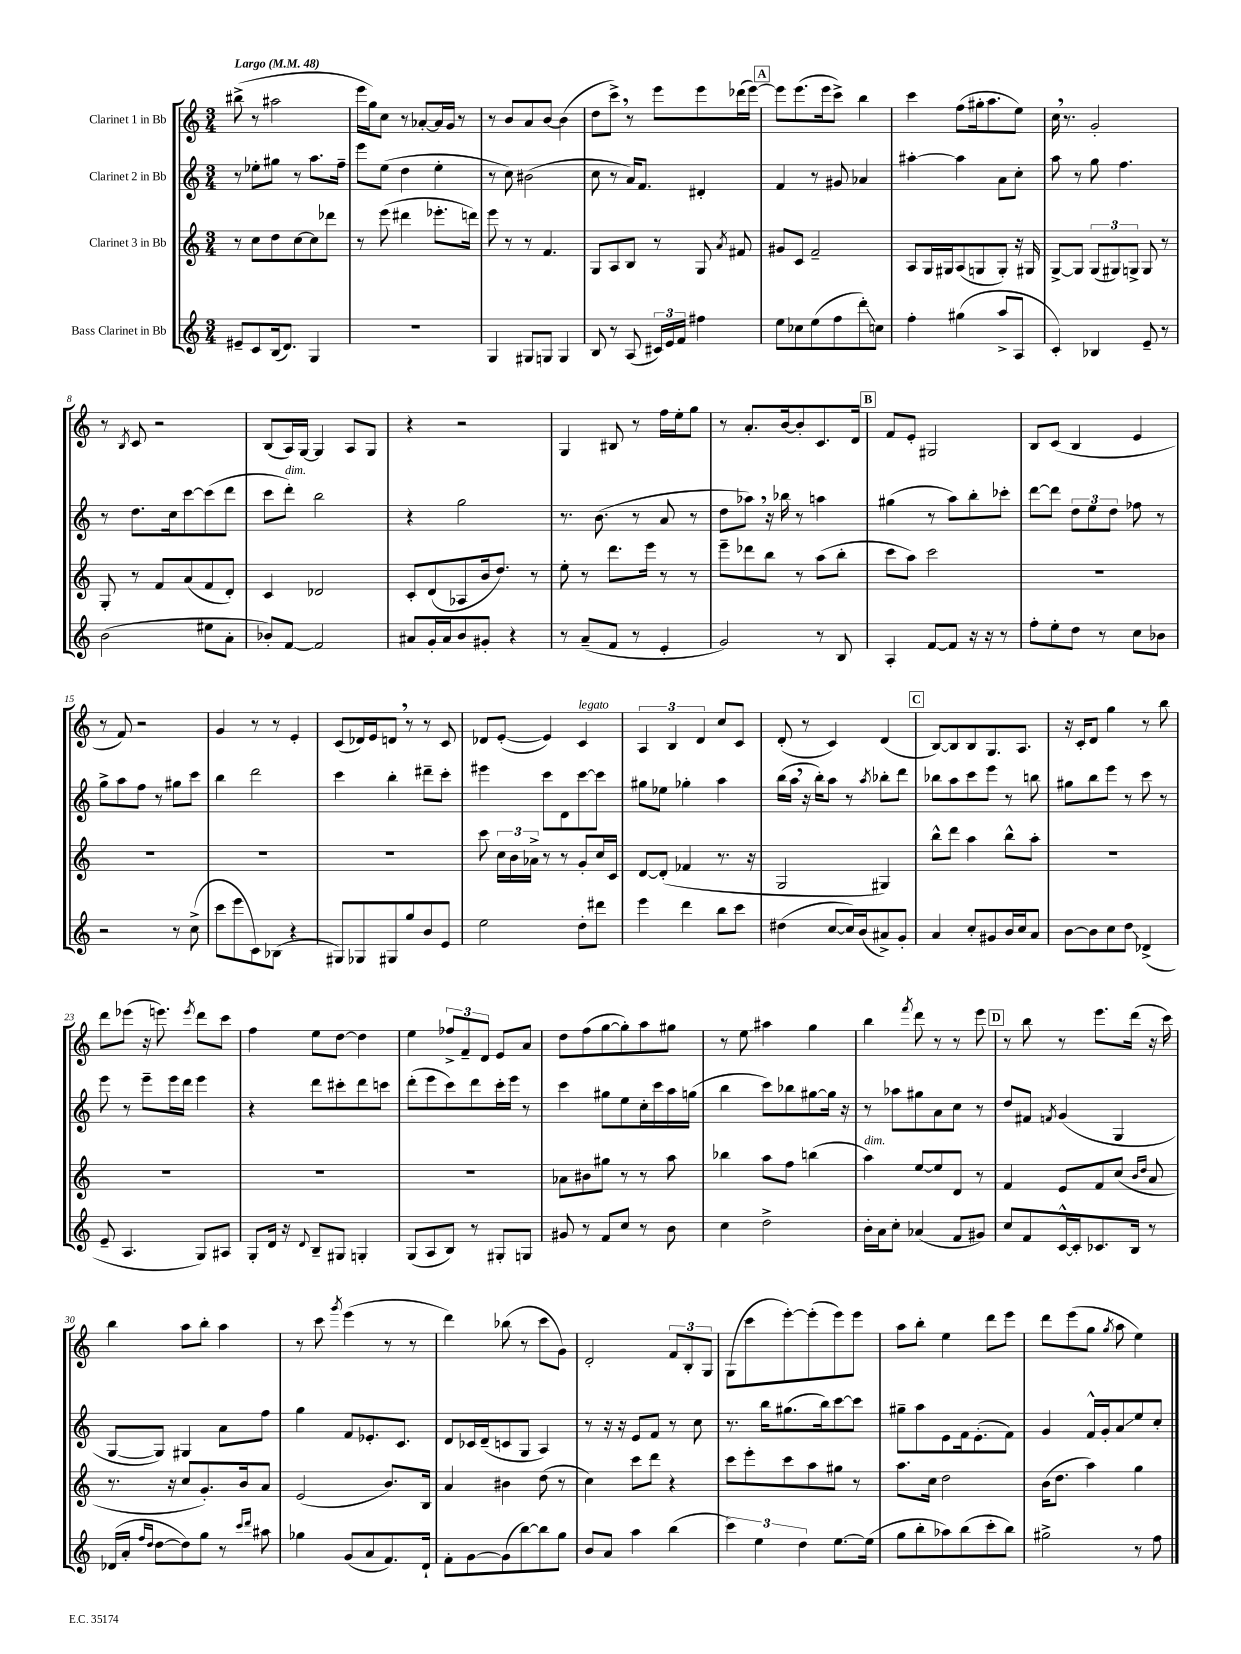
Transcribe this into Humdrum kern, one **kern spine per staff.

**kern	**kern	**kern	**kern
*staff4	*staff3	*staff2	*staff1
*clefG2	*clefG2	*clefG2	*clefG2
*k[]	*k[]	*k[]	*k[]
*M3/4	*M3/4	*M3/4	*M3/4
*MM48	*MM48	*MM48	*MM48
8e#~	8r	8r	(8bb#^
8c	8cc	8ee-'	8r
(16B	8dd	8gg#	2aa#
8.d)	.	.	.
.	[8cc	8r	.
4G	8cc]	8.aa	.
.	8ddd-	.	.
.	.	16ff~	.
=	=	=	=
2.r	8r	8eee	16eee
.	.	.	16gg)
.	(8eee	(8ee	8cc
.	4ddd#	4dd	8r
.	.	.	[8a-'
.	8.eee-'	4ee'	16a-]
.	.	.	16g
.	.	.	8r
.	16ddd)	.	.
=	=	=	=
4G	8eee	8r	8r
.	8r	8cc)	8b
8G#	8r	(2b#	8a
8G	4.f	.	[8b
4G	.	.	(4b]
=	=	=	=
8B	8G	8cc	8dd
8r	8A	8r	8ccc^)
(8A	8B	16a)	8r
.	.	8.f	.
24c#)	8r	.	8eee
24e	.	.	.
24f	.	.	.
4ff#	8G	4d#'	8eee
.	8qa	.	.
.	8f#	.	(16ddd-
.	.	.	[16eee)
=	=	=	=
8ee	8g#	4f	8eee]
8cc-	8c	.	(8.eee
(8ee	2f~	8r	.
.	.	.	16eee
8ff	.	8g#	8ccc^)
8ddd')	.	4a-	4bb
8cc	.	.	.
=	=	=	=
4ff'	8A	[4aa#'	4ccc
.	16G	.	.
.	16G#	.	.
(4gg#	(8A	4aa#]	(8ff
.	8G	.	16gg#'
.	.	.	8.aa
8aa^	8G')	8a	.
8A	16r	8cc'	8ee)
.	16G#	.	.
=	=	=	=
4c')	[8G^	8aa	16cc
.	.	.	8.r
.	8G]	8r	.
4B-	(12G	8gg	2g'
.	12G#)	.	.
.	.	4.ff	.
.	12G^	.	.
8e~	8G	.	.
8r	8r	.	.
=	=	=	=
(2b	8G'	8r	8r
.	.	.	8qB
.	8r	8.dd	8c
.	8f	.	2r
.	.	16cc	.
.	(8a	[8ccc	.
8ee#	8f	(8ccc]	.
8a'	8d')	8ddd	.
=	=	=	=
8b-')	4c	8ccc	(8B
[8f	.	8ddd')	16A)
.	.	.	[16G
2f]	2d-	2bb	4G]
.	.	.	8A
.	.	.	8G
=	=	=	=
8a#	8c'	4r	4r
16g'	(8d	.	.
16a#	.	.	.
8b	8A-	2gg	2r
8g#'	16b	.	.
.	8.dd)	.	.
4r	.	.	.
.	8r	.	.
=	=	=	=
8r	8ee'	8.r	4G
(8a~	8r	.	.
.	.	(8.b	.
8f	8.ddd	.	8B#
8r	.	8r	8r
.	16eee	.	.
4e'	8r	8a	16ff
.	.	.	16ee'
.	8r	8r	8gg
=	=	=	=
2g)	8eee~	8dd	8r
.	8ddd-	8aa-)	8.a'
.	8bb	16r	.
.	.	16bb-	[16b
.	8r	8r	8b']
8r	(8aa	4aa	8.c
8B	8bb'	.	.
.	.	.	16d
=	=	=	=
4A'	8ccc	(4gg#	8f
.	8aa)	.	8e'
[8f	2ccc	8r	2G#
8f]	.	8aa)	.
16r	.	8bb'	.
16r	.	.	.
8r	.	8ccc-'	.
=	=	=	=
8ff'	2.r	[8ddd	8B
8ee'	.	8ddd]	(8c
8dd	.	12dd	4B
.	.	12ee	.
8r	.	.	.
.	.	12dd	.
8cc	.	8ff-	4e
8b-	.	8r	.
=	=	=	=
2r	2.r	8gg^	8r
.	.	8aa	8f)
.	.	8ff	2r
.	.	8r	.
8r	.	8gg#	.
(8cc^	.	8ccc	.
=	=	=	=
8ccc	2.r	4bb	4g
8eee	.	.	.
8c)	.	2ddd	8r
(8B-	.	.	8r
4r	.	.	4e'
=	=	=	=
8G#)	2.r	4ccc	(8c
8G-	.	.	16d-)
.	.	.	16e
8G#	.	4bb'	8d
8gg	.	.	8r
8b	.	8ddd#~	8r
8e	.	8ccc'	8c
=	=	=	=
2ee	8ccc	4eee#	8d-
.	24cc	.	([8e'
.	24b	.	.
.	24a-^	.	.
.	8r	8ccc	4e])
.	8r	8d	.
8dd'	8g'	[8ccc	4c
8ddd#	16cc	8ccc]	.
.	16c	.	.
=	=	=	=
4eee	[8d	8gg#	6A
.	(8d']	8ee-	.
.	.	.	6B
4ddd	4f-	4gg-'	.
.	.	.	6d
8bb	8.r	4aa	8cc
8ccc	.	.	8c
.	16r	.	.
=	=	=	=
(4dd#	2G	(16bb	(8d'
.	.	16aa	.
.	.	16r	8r
.	.	16bb')	.
[8cc	.	8aa	4c)
16cc])	.	8r	.
(16b	.	.	.
.	.	8qaa	.
8a#^)	4G#)	8bb-'	(4d
8g'	.	8ddd	.
=	=	=	=
4a	8bb^^	8bb-	[8B)
.	8ddd	8aa	8B]
8cc'	4aa	8ccc	8B
8g#	.	8eee	8.G
16b	8bb^^	8r	.
16cc	.	.	8.A
8a	8aa'	8bb	.
=	=	=	=
[8b	2.r	8gg#	16r
.	.	.	16c'
8b]	.	8bb	8d
8cc	.	8eee	4gg
8dd	.	8r	.
(4d-^	.	8ccc	8r
.	.	8r	8bb
=	=	=	=
8e~	2.r	8eee	8ddd
4.A	.	8r	(8eee-
.	.	8eee~	16r
.	.	.	8.eee)
.	.	16eee	.
.	.	16ddd	.
.	.	.	8qeee
8G)	.	4eee	8ddd
8A#	.	.	8ccc
=	=	=	=
8G'	2.r	4r	4ff
16d	.	.	.
16r	.	.	.
8qqd	.	.	.
8B~	.	8ddd	8ee
8G#	.	8ccc#'	[8dd
4G'	.	8ddd	4dd]
.	.	8ccc	.
=	=	=	=
(8G	2.r	(8ddd'	4ee
8A	.	8eee	.
8B)	.	8ccc)	12ff-^
.	.	.	12f~
8r	.	8ddd	.
.	.	.	12d
8G#'	.	16ccc'	8e
.	.	16eee	.
8G	.	8r	8a
=	=	=	=
8g#	8a-	4ccc	8dd
8r	8b#	.	(8ff
8f	8gg#	8gg#	[8gg
8cc	8r	8ee	8gg'])
8r	8r	16cc'	8aa
.	.	16ccc	.
8b	8aa	16aa	8gg#
.	.	(16gg	.
=	=	=	=
4cc	4bb-	4bb	8r
.	.	.	8ee
2dd^	8aa	8ccc)	4aa#
.	8ff	8bb-	.
.	(4bb	[8gg#	4gg
.	.	16gg#]	.
.	.	16r	.
=	=	=	=
16b'	4aa)	8r	4bb
16a	.	.	.
8cc'	.	8aa-	.
.	.	.	8qfff
(4a-	[8ee	8gg#	8ddd
.	8ee]	8a	8r
8f	8d	8cc	8r
8g#)	8r	8r	8eee
=	=	=	=
8cc	4f	8dd	8r
8f	.	8f#	8bb
.	.	8qf	.
[16c^^	8e	(4g	8r
16c']	.	.	.
8.c-	8f	.	8.eee
.	(8cc	4G	.
16B	.	.	(16ddd
.	16qqb	.	.
.	16qqdd	.	.
8r	8a	.	16r
.	.	.	16ccc)
=	=	=	=
(16d-	8.r	[8G	4bb
16a'	.	.	.
16qqff	.	.	.
16qqdd	.	.	.
[8dd	.	8G])	.
.	16r	.	.
8dd])	8cc	4G#	8aa
8gg	8.g')	.	8bb'
8r	.	8a	4aa
.	16b	.	.
16qqccc	.	.	.
16qqddd	.	.	.
8aa#	8a	8ff	.
=	=	=	=
4gg-	(2e	4gg	8r
.	.	.	8ccc
.	.	.	8qggg
(8g	.	8f	(4eee
8a	.	8.e-'	.
8.f)	8.b)	.	8r
.	.	8.c	.
.	.	.	8r
16d`	16B	.	.
=	=	=	=
8f'	4a	8d	4ddd)
[8g	.	16c-	.
.	.	(16d~	.
(8g]	4b#	8c	(8bb-
[8bb)	.	8G	8r
8bb]	(8dd	4A)	8ccc
8gg	8r	.	8g)
=	=	=	=
8b	4cc)	8r	2d'
8a	.	16r	.
.	.	16r	.
4aa	8ccc	8e	.
.	8ddd	8f	.
(4bb	4r	8r	12f
.	.	.	12B'
.	.	8cc	.
.	.	.	12G
=	=	=	=
6ccc)	8ccc	8.r	(8G
.	8eee'	.	8ccc
6ee	.	.	.
.	.	16bb	.
.	8ccc	(8.gg#	[8eee')
6dd	.	.	.
.	8aa	.	(8eee']
.	.	16bb)	.
[8.ee	8gg#	[8ccc	8eee)
.	8r	8ccc]	8eee
(16ee]	.	.	.
=	=	=	=
8gg	8.aa	8gg#~	8aa
8bb'	.	8aa	8bb'
.	16cc	.	.
8aa-)	2dd	8e	4ee
(8bb	.	16f	.
.	.	(8.e'	.
8ccc'	.	.	8ddd
8bb)	.	8f)	8eee
=	=	=	=
2gg#^	(16b	4g	8ddd
.	8.dd	.	.
.	.	.	(8eee
.	4aa)	16f^^	8gg
.	.	16g'	.
.	.	.	8qgg
.	.	8a	8aa
8r	4gg	8ee	4ee)
8ff	.	8cc'	.
==	==	==	==
*-	*-	*-	*-
